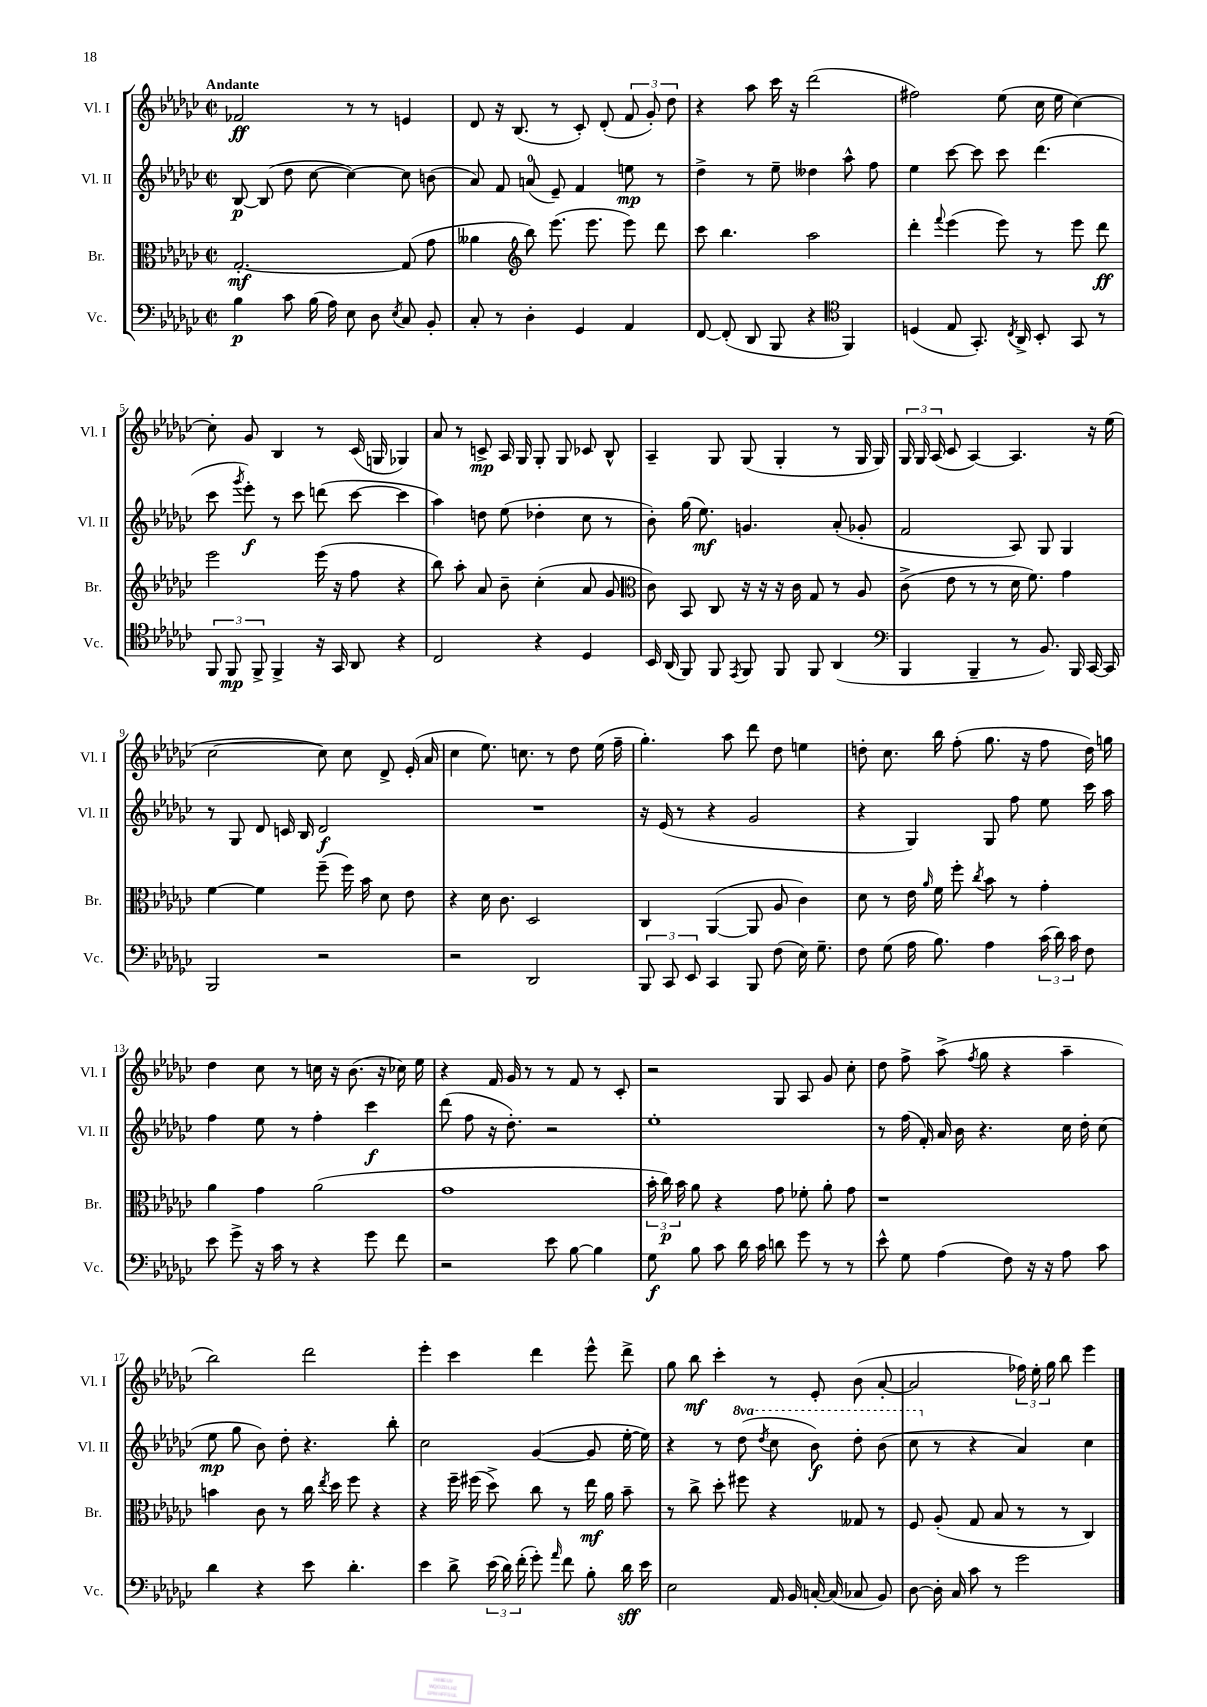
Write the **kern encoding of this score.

**kern	**kern	**kern	**kern
*staff4	*staff3	*staff2	*staff1
*clefF4	*clefC3	*clefG2	*clefG2
*k[b-e-a-d-g-c-]	*k[b-e-a-d-g-c-]	*k[b-e-a-d-g-c-]	*k[b-e-a-d-g-c-]
*M2/2	*M2/2	*M2/2	*M2/2
*met(c|)	*met(c|)	*met(c|)	*met(c|)
4B-	[2.G-'	[8B-	2f-
.	.	(8B-]	.
8c-	.	8dd-	.
(16B-	.	[8cc-	.
16A-)	.	.	.
8E-	.	4cc-_)	8r
8D-	.	.	8r
8qE-	.	.	.
8C-	(8G-]	8cc-]	4e
8BB-'	8g-	(8b	.
=	=	=	=
8C-'	4a--	8a-)	8d-
8r	.	8f	16r
.	.	.	(8.B-
*	*clefG2	*	*
4D-'	8bb-)	(8a	.
.	(8.eee-	8e-~)	8r
4GG-	.	4f	8c-')
.	8.eee-	.	.
.	.	.	(8d-'
4AA-	8eee-)	8ee	12f
.	.	.	12g-')
.	8ddd-	8r	.
.	.	.	12dd-
=	=	=	=
[8FF	8ccc-	4dd-^	4r
(8FF']	4.bb-	.	.
8DD-	.	8r	8aa-
8BBB-	.	8ee-~	16ccc-
.	.	.	16r
4r	2aa-	4dd--	(2ddd-
*clefC4	*	*	*
4FF)	.	8aa-^^	.
.	.	8ff	.
=	=	=	=
(4D	4ddd-'	4ee-	2ff#)
.	8qqfff	.	.
8E-	(4eee-	[8ccc-	.
8.GG-')	.	8ccc-]	.
.	8eee-)	8ccc-	(8ee-
8qC-	.	.	.
16AA-^	.	.	.
8BB-'	8r	(4.ddd-	16cc-
.	.	.	16ee-
8GG-	8eee-	.	[4cc-)
8r	8ddd-	.	.
=	=	=	=
12FF	2eee-	8ccc-	8cc-']
12FF	.	.	.
.	.	8qggg-	.
.	.	8eee-')	8g-
12FF^	.	.	.
4FF^	.	8r	4B-
.	.	8ccc-	.
16r	(16eee-	(8ddd	8r
16GG-	16r	.	.
8AA-	8ff	[8ccc-	(16c-
.	.	.	16G
4r	4r	4ccc-]	4G-)
=	=	=	=
2C-	8bb-)	4aa-)	8a-
.	8aa-'	.	8r
.	8a-	8dd	8c^
.	8b-~	(8ee-	16A-
.	.	.	16G-
4r	(4cc-'	4dd-'	8G-'
.	.	.	8G-
4D-	8a-	8cc-	8c-
.	8g-	8r	8B-^^
=	=	=	=
*	*clefC3	*	*
16BB-	8c-)	8b-')	4A-~
(16AA-	.	.	.
8FF)	8BB-	(16gg-	.
.	.	8.ee-)	.
8FF	8C-	.	8G-
8qEE-	.	.	.
8FF	16r	4.g	(8G-
.	16r	.	.
8FF	16r	.	4G-'
.	16c-	.	.
8FF	8G-	.	.
(4AA-	8r	(8a-'	8r
.	8A-	8g-'	16G-
.	.	.	16G-)
=	=	=	=
*clefF4	*	*	*
4BBB-	(8c-^	2f	24G-
.	.	.	24G-
.	.	.	(24A-
.	8e-	.	8c-
4BBB-~	8r	.	[4A-)
.	8r	.	.
8r	16d-	8A-)	4.A-]
.	8.f)	.	.
8.BB-)	.	8G-	.
.	4g-	4G-	.
16BBB-	.	.	.
[16CC-	.	.	16r
16CC-]	.	.	(16ee-
=	=	=	=
2BBB-	[4f	8r	[2cc-
.	.	8G-	.
.	4f]	8d-	.
.	.	16c	.
.	.	16B-	.
2r	(8ff~	2d-	8cc-])
.	16ff)	.	8cc-
.	16b-	.	.
.	8d-	.	8d-^
.	8e-	.	(16e-'
.	.	.	16a-
=	=	=	=
2r	4r	1r	4cc-
.	16d-	.	8.ee-)
.	8.c-	.	.
.	.	.	8.cc
2DD-	2D-	.	.
.	.	.	8r
.	.	.	8dd-
.	.	.	(16ee-
.	.	.	16ff~
=	=	=	=
12BBB-	4C-	16r	4.gg-')
.	.	(16e-	.
12CC-	.	.	.
.	.	8r	.
12EE-	.	.	.
4CC-	([4AA-	4r	.
.	.	.	8aa-
8BBB-	8AA-]	2g-	8ddd-
(8F	8A-	.	8dd-
16E-)	4c-)	.	4ee
8.G-~	.	.	.
=	=	=	=
8F	8d-	4r	8dd'
(8G-	8r	.	8.cc-
16A-	16e-	4G-)	.
.	16qqa-	.	.
8.B-)	16f	.	16bb-
.	8ff'	.	(8ff'
.	8qcc-	.	.
4A-	8b-	8G-	8.gg-
.	8r	8ff	.
.	.	.	16r
(24c-	4g-'	8ee-	8ff
24d-)	.	.	.
24c-	.	.	.
8F	.	16ccc-	16dd)
.	.	16aa-	16gg
=	=	=	=
8e-	4a-	4ff	4dd-
8g-^	.	.	.
16r	4g-	8ee-	8cc-
16c-	.	.	.
8r	.	8r	8r
4r	(2a-	4ff'	16cc
.	.	.	16r
.	.	.	(8.b-
8g-	.	4ccc-	.
.	.	.	16r
8f	.	.	16cc-)
.	.	.	16ee-
=	=	=	=
2r	1g-	(8ddd-	4r
.	.	8ff	.
.	.	16r	16f
.	.	8.dd-')	16g-
.	.	.	8r
8e-	.	2r	8r
[8B-	.	.	8f
4B-]	.	.	8r
.	.	.	8c-'
=	=	=	=
8G-	24b-'	1ee-'	2r
.	24cc-)	.	.
.	24b-	.	.
8B-	8a-	.	.
8c-	4r	.	.
16d-	.	.	.
16c-	.	.	.
8d	8g-	.	8G-
8g-	8f-'	.	8A-
8r	8a-'	.	8g-
8r	8g-	.	8cc-'
=	=	=	=
8e-^^	1r	8r	8dd-
8G-	.	(16ff	8ff^
.	.	16f')	.
(4A-	.	16a-	(8aa-^
.	.	16b-	.
.	.	.	8qff
.	.	4.r	8gg-
8F)	.	.	4r
16r	.	.	.
16r	.	.	.
8A-	.	16cc-	4aa-~
.	.	16dd-'	.
8c-	.	(8cc-	.
=	=	=	=
4d-	4b	8ee-	2bb-)
.	.	8gg-	.
4r	8c-	8b-)	.
.	8r	8dd-'	.
8e-	16cc-	4.r	2ddd-
.	8qee-	.	.
.	16dd-	.	.
4.d-'	8ff	.	.
.	4r	.	.
.	.	8bb-'	.
=	=	=	=
4e-	4r	2cc-	4eee-'
8d-^	16ff~	.	4ccc-
.	(16ff#	.	.
(24e-	8dd-^)	.	.
24d-)	.	.	.
(24f'	.	.	.
8g-')	8cc-	([4g-	4ddd-
16qqa-	.	.	.
8f	8r	.	.
8B-'	16ee-	8g-]	8eee-^^
.	16a-	.	.
16d-	8b-~	[16ee-'	8ddd-^
16e-	.	16ee-])	.
=	=	=	=
2E-	8r	4r	8gg-
.	8cc-^	.	8bb-
.	8dd-'	8r	4ccc-'
.	8ff#	(8ddd-	.
.	.	8qddd-	.
16AA-	4r	8ccc-	8r
16BB-	.	.	.
[16C'	.	8bb-)	8e-'
(16C]	.	.	.
8C-	8G--	8ddd-'	(8b-
8BB-)	8r	(8bb-	[8a-'
=	=	=	=
[8D-	8F	8ccc-	2a-]
16D-']	(8A-'	8r	.
16C-	.	.	.
8c-	8G-	4r	.
8r	8B-	.	.
2g-	8r	4a-)	24ff-)
.	.	.	24ee-'
.	.	.	24gg-
.	8r	.	8bb-
.	4C-)	4cc-	4eee-
==	==	==	==
*-	*-	*-	*-
